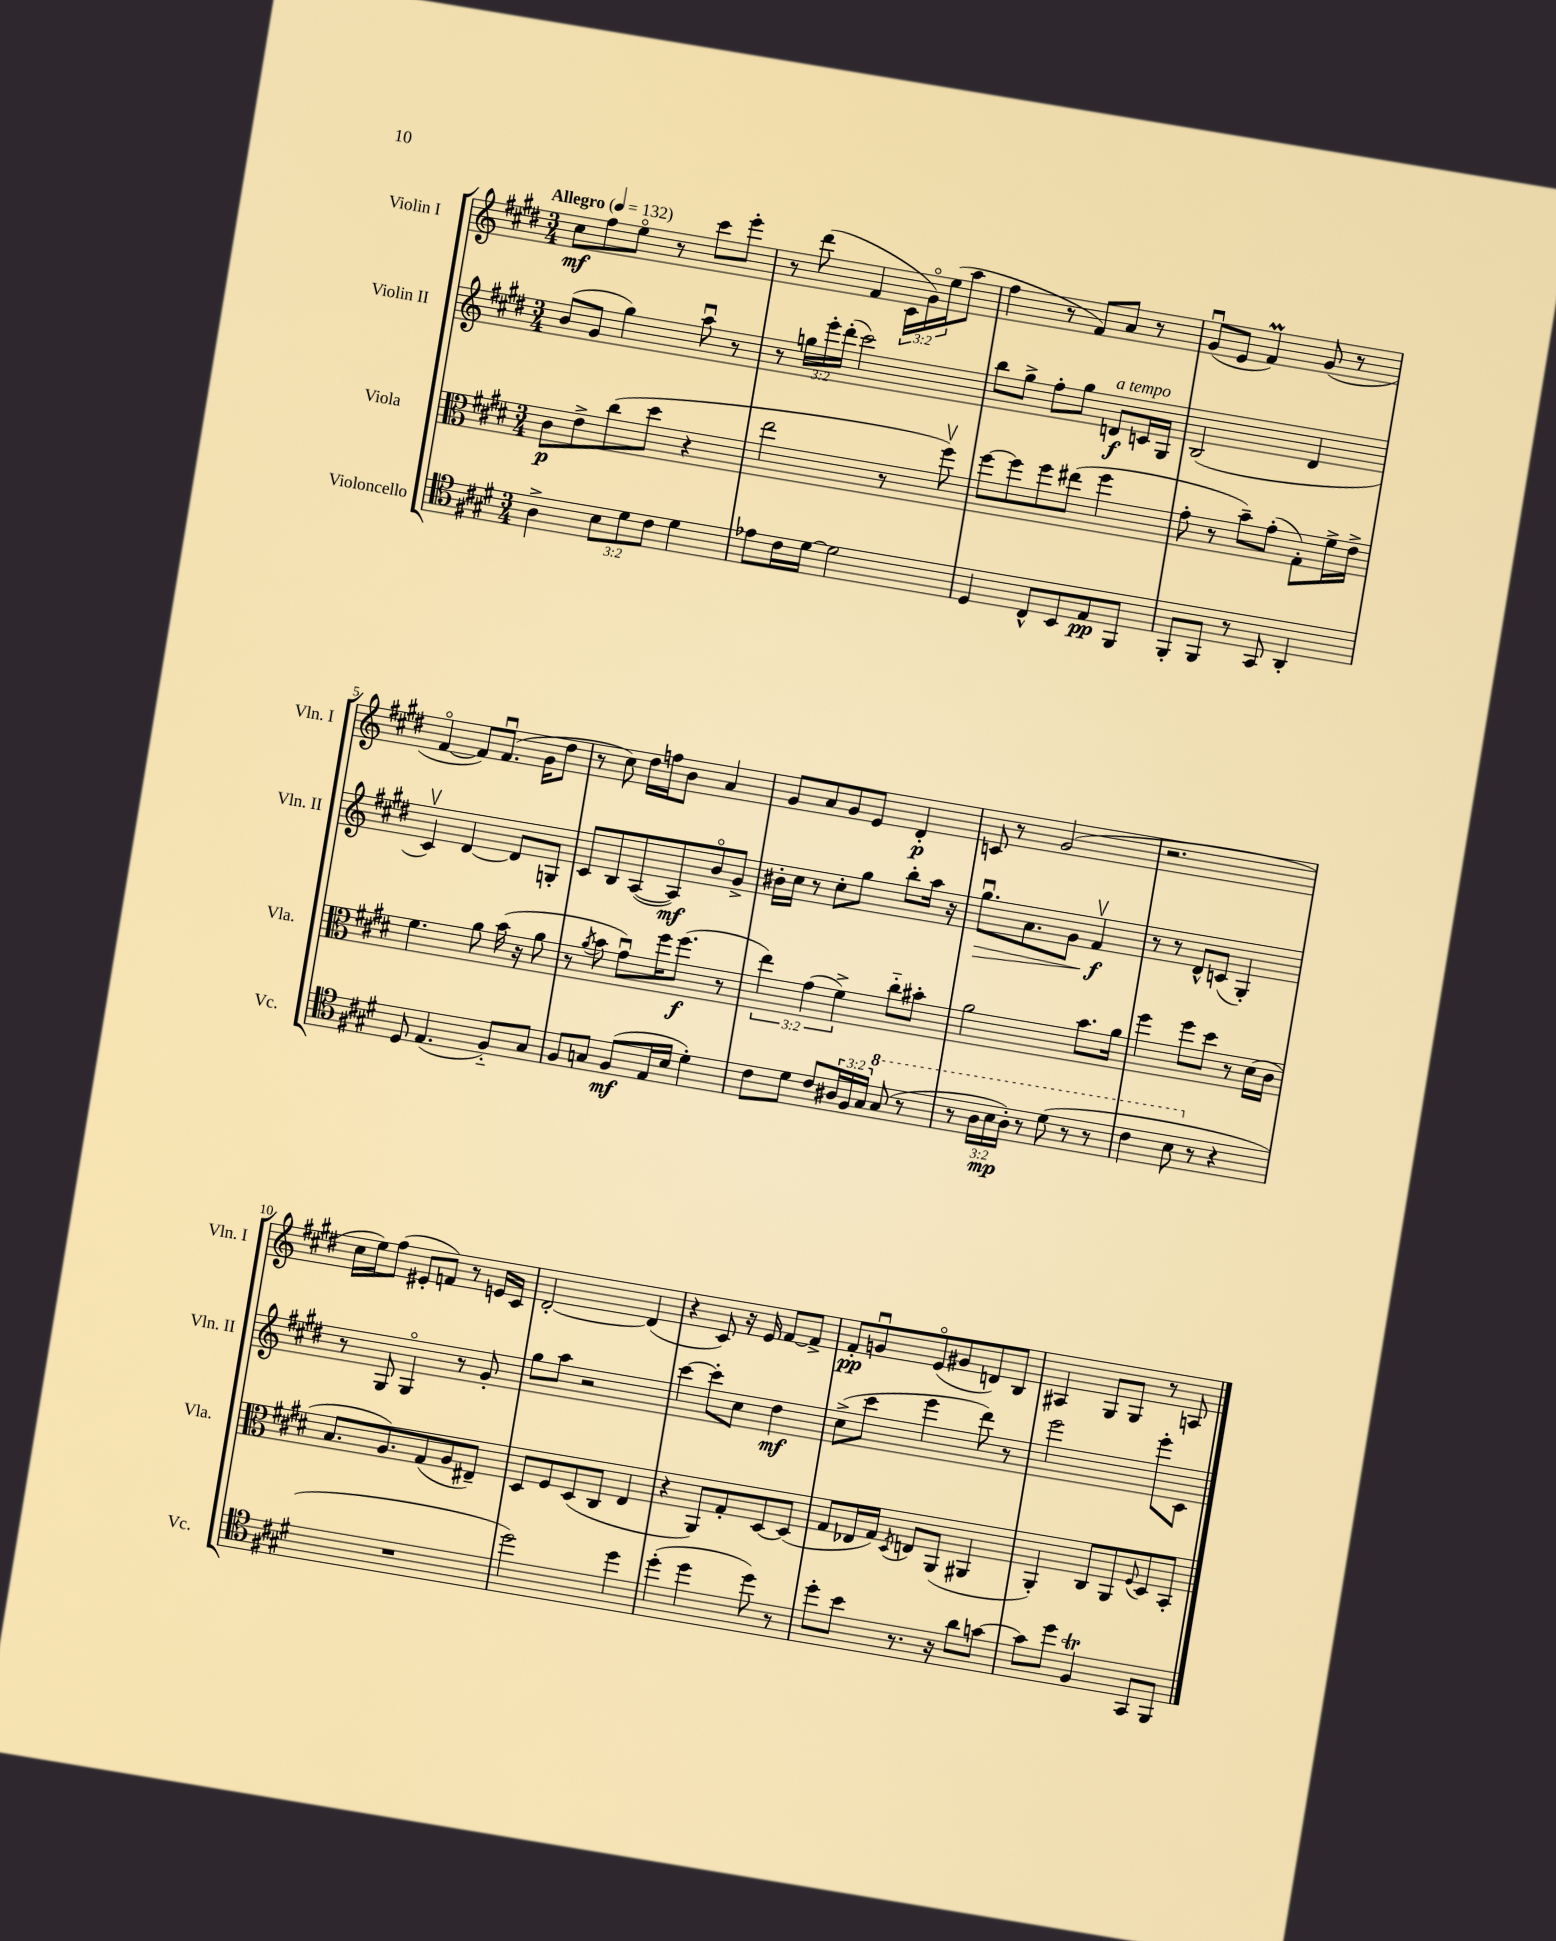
<<
\new StaffGroup <<
\new Staff = "s0" \with { instrumentName = "Violin I" shortInstrumentName = "Vln. I" } {
    \clef treble \key e \major \numericTimeSignature \time 3/4 \override Staff.TupletNumber.text = #tuplet-number::calc-fraction-text \tempo "Allegro" 4 = 132
    cis''8\mf fis''8 e''8\flageolet r8 cis'''8 e'''8-. |
    r8 dis'''8( fis'4 \tuplet 3/2 { cis'16 gis'16\flageolet) e''16( } a''8 |
    fis''4 r8 fis'8) a'8 r8 |
    gis'8\downbow( e'8 fis'4\prall) gis'8( r8 |
    fis'4~\flageolet fis'8) fis'8.\downbow( gis'16 dis''8 |
    r8 cis''8) dis''16 f''16 b'8 a'4 |
    gis'8 a'8 gis'8 e'8 dis'4-.\p |
    c'8 r8 gis'2( |
    r2. |
    cis''16 e''16) fis''8( eis'8-. f'8) r8 e'16 cis'16 |
    dis'2~-. dis'4( |
    r4 cis'8) r16 e'16 fis'8~ fis'8-> |
    fis'8-.\pp g'8\downbow e'8\flageolet( gis'8 d'8) b8 |
    ais4 gis8 gis8 r8 a8 \bar "|." |
}
\new Staff = "s1" \with { instrumentName = "Violin II" shortInstrumentName = "Vln. II" } {
    \clef treble \key e \major \numericTimeSignature \time 3/4 \override Staff.TupletNumber.text = #tuplet-number::calc-fraction-text
    b'8( gis'8 gis''4) a''8\downbow r8 |
    r8 \tuplet 3/2 { g''16 e'''16-. dis'''16-.( } cis'''2) |
    b''8 gis''8-> fis''8-. gis''8 d'8\f^\markup { \italic "a tempo" } c'16 gis16 |
    b2( dis'4 |
    cis'4\upbow) dis'4~ dis'8 g8-. |
    cis'8 b8 a8~( a8\mf) b'8\flageolet gis'8-> |
    bis'16-. cis''16 r8 cis''8-. gis''8 b''8-. a''16 r16 |
    gis''8.\downbow\> a'8. gis'8 fis'4\upbow\f\! |
    r8 r8 dis'8-^ c'8( gis4-.) |
    r8 gis8 gis4\flageolet r8 gis'8-. |
    gis''8 a''8 r2 |
    cis'''4~ cis'''8-. cis''8 dis''4\mf |
    cis''8->( cis'''8 e'''4 dis'''8) r8 |
    e'''2 e'''8-. cis'8 \bar "|." |
}
\new Staff = "s2" \with { instrumentName = "Viola" shortInstrumentName = "Vla." } {
    \clef alto \key e \major \numericTimeSignature \time 3/4 \override Staff.TupletNumber.text = #tuplet-number::calc-fraction-text
    cis'8\p e'8-> cis''8( dis''8 r4 |
    e''2 r8 fis''8\upbow) |
    fis''8~ fis''8 fis''8 eis''8( fis''4 |
    gis'8-. r8 b'8--) gis'8-.( gis8-.) fis'16-> e'16-> |
    fis'4. a'8 b'16( r16 a'8 |
    r8 \acciaccatura { a'8 } b'8 gis'8\downbow) fis''16 fis''8.\f( r8 |
    \tuplet 3/2 { e''4) gis'4( fis'4->) } cis''8-_ bis'8-. |
    a'2 b'8. a'16 |
    fis''4 fis''8 dis''8 r8 dis'16( cis'16 |
    b8. a8.) gis8( a8 eis8--) |
    dis8 fis8 dis8( cis8 e4 |
    r4 a,8) gis8-. dis8~ dis8( |
    gis8 ees16 gis16) \acciaccatura { dis8 } e8 a,8( ais,4 |
    a,4-.) cis8 a,8 \appoggiatura { fis8 } dis8 b,8-. \bar "|." |
}
\new Staff = "s3" \with { instrumentName = "Violoncello" shortInstrumentName = "Vc." } {
    \clef tenor \key e \major \numericTimeSignature \time 3/4 \override Staff.TupletNumber.text = #tuplet-number::calc-fraction-text
    a4-> \tuplet 3/2 { b8 dis'8 cis'8 } dis'4 |
    ees'8 cis'16 dis'16~ dis'2 |
    dis4 cis8-^ b,8 e8\pp fis,8 |
    fis,8-. fis,8 r8 gis,8 a,4-. |
    dis8 e4.( fis8-_) gis8 |
    fis8 g8 fis8\mf( e16 b16 dis'4-.) |
    cis'8 dis'8 cis'8 \tuplet 3/2 { ais16 fis16 gis16 } \ottava #1 gis'8( r8 |
    r8 \tuplet 3/2 { a'16 b'16\mp a'16-.) } r8 dis''8( r8 r8 |
    cis''4 b'8 \ottava #0 r8 r4 |
    R2. |
    dis''2) dis''4 |
    dis''4-.( dis''4 dis''8) r8 |
    dis''8-. b'8 r8. r16 a'8 g'8~ |
    g'8 dis''8 fis4\trill gis,8 fis,8 \bar "|." |
}
>>
>>
